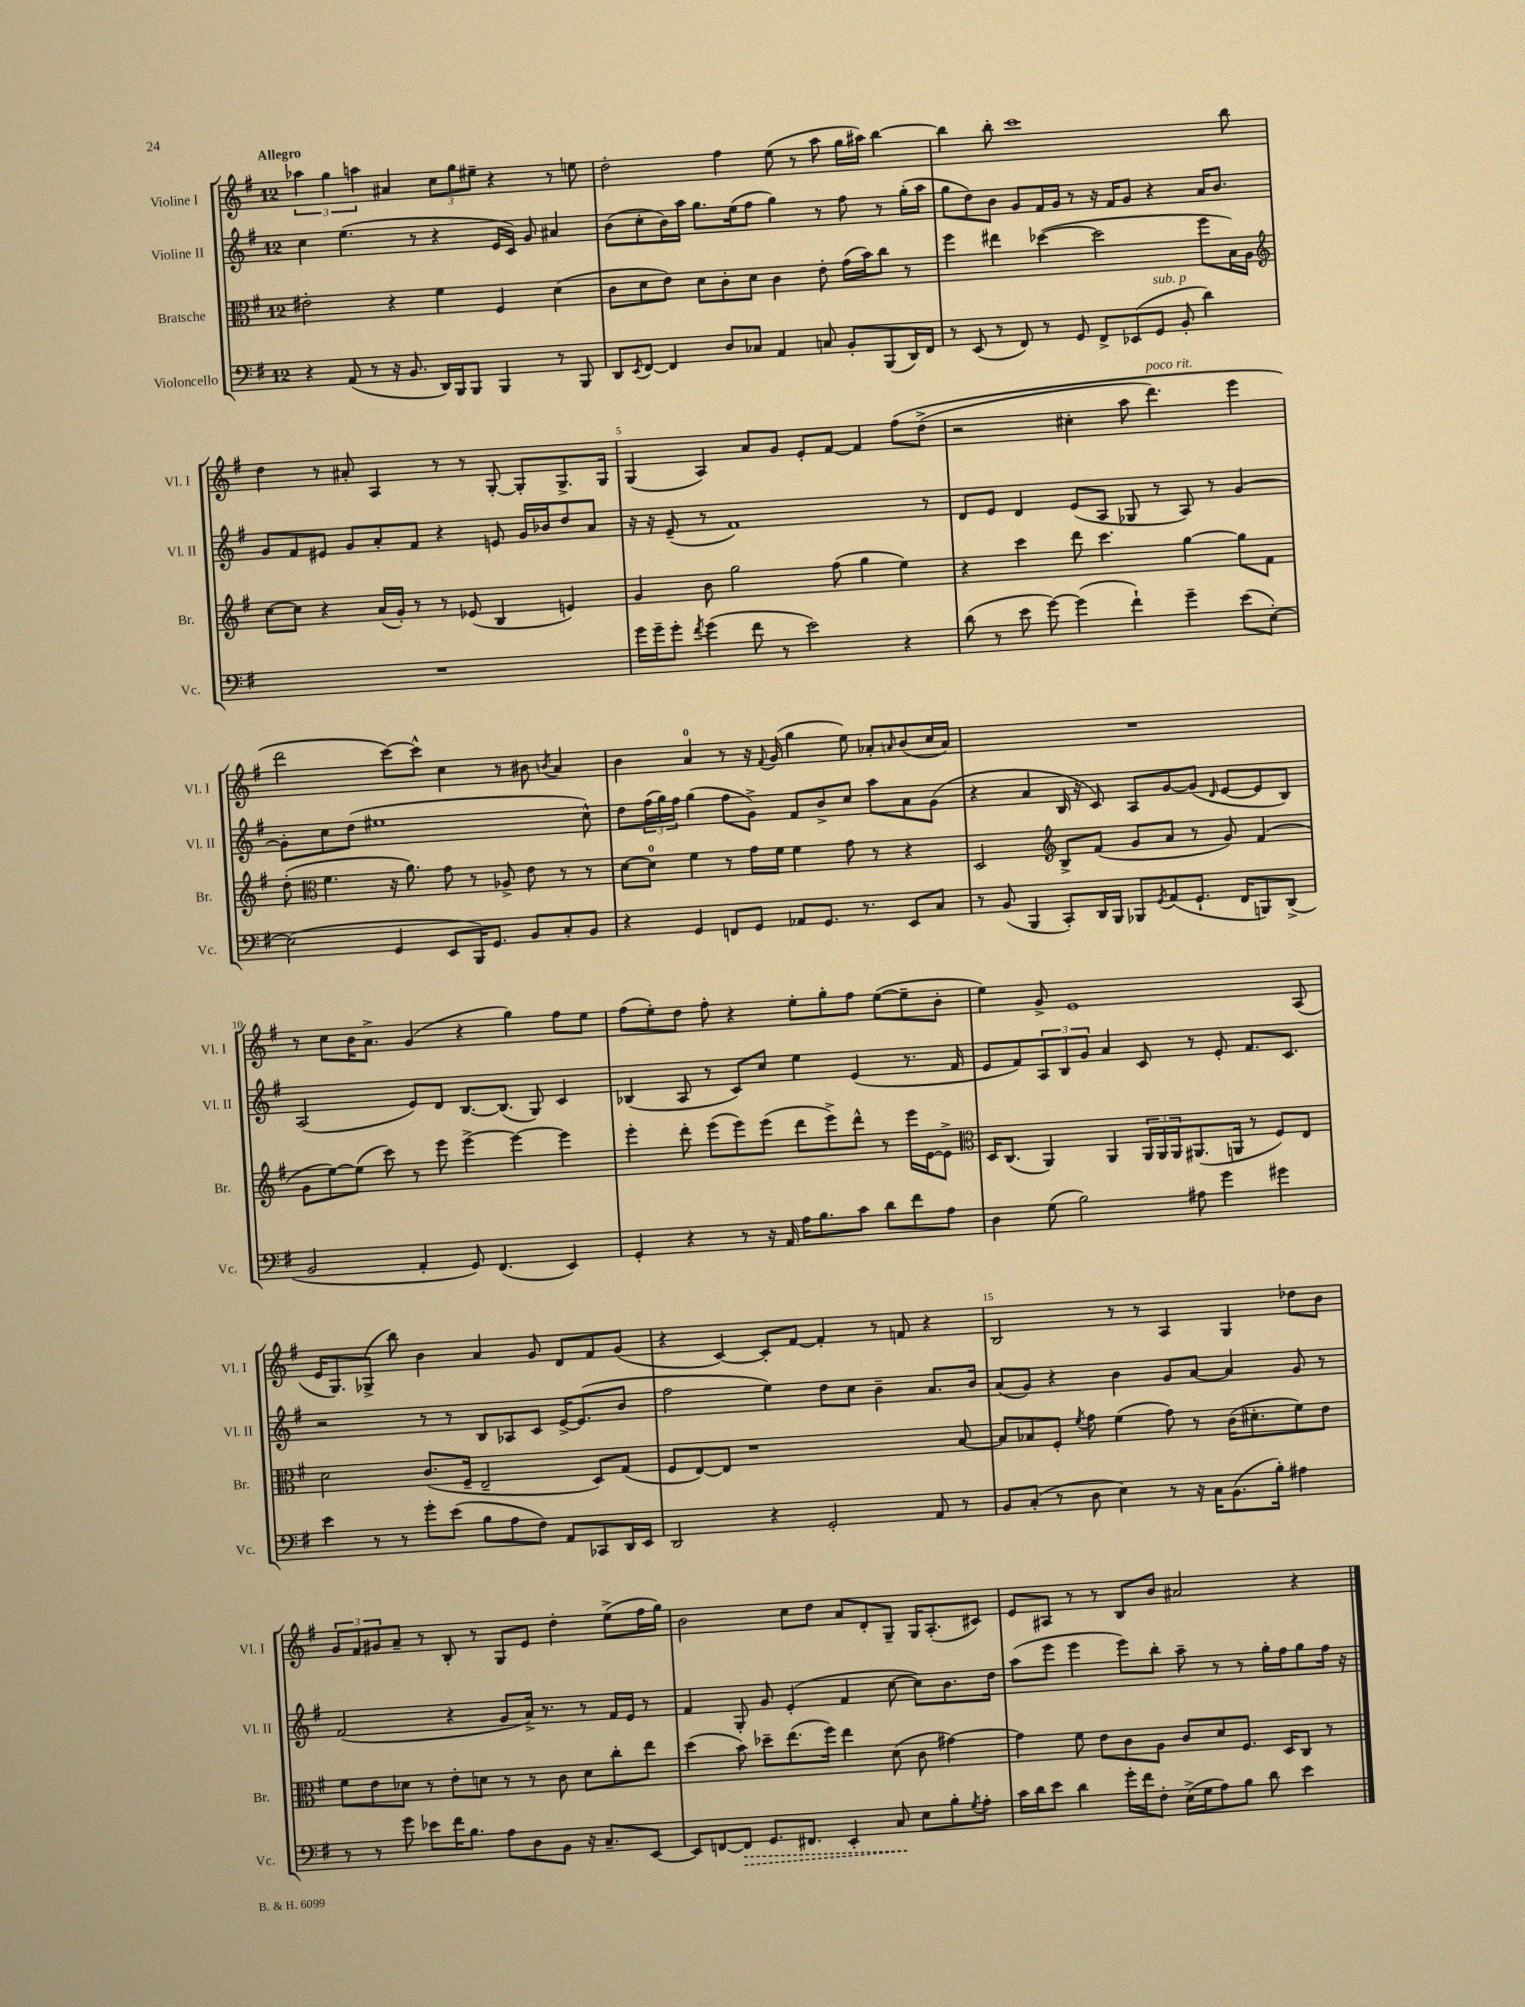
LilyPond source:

<<
\new StaffGroup <<
\new Staff = "s0" \with { instrumentName = "Violine I" shortInstrumentName = "Vl. I" } {
    \clef treble \key g \major \once \override Staff.TimeSignature.style = #'single-digit \time 12/8 \tempo "Allegro"
    \tuplet 3/2 { aes''4 g''4 a''4 } ais'4 \tuplet 3/2 { c''8 g''8 eis''8-- } r4 r8 e''8 |
    d''2-. fis''4 e''8( r8 a''8 g''16 ais''16) b''4~ |
    b''4 b''8-. c'''1 b''8 |
    d''4 r8 ais'8-. a4 r8 r8 g8~-. g8-. g8.-> g16 |
    g4( a4) a'8 g'8 e'8-. fis'8~ fis'4 fis''8\( d''8->( |
    r2 cis''4-. a''8 d'''4.^\markup { \italic "poco rit." }) e'''4 |
    d'''2 c'''8~\) c'''8-^ c''4 r8 bis'8 \acciaccatura { b'8 } a'4 |
    b'4 a'4-0 r8 r16 \appoggiatura { fis'8 } g'16( g''4 e''8) aes'8-. \grace { a'16 } b'8( c''16 a'16) |
    R1. |
    r8 c''8 b'16 a'8.-> g'4( r4 g''4) fis''8 e''8 |
    fis''8( e''8-.) d''8 fis''8-. r4 e''8-. g''8-. fis''8 e''8~( e''8-- b'8-. |
    e''4) g'8-> e'1 a8( |
    e'16 g8.) ges8->( b''8) b'4 a'4 g'8 d'8 fis'8 g'8( |
    r4 c'4~) c'8-. fis'8~ fis'4-. r8 f'8 r4 |
    b2 r8 r8 a4 g4 des''8 b'8 |
    \tuplet 3/2 { g'8 fis'8 gis'8 } a'8-- r8 b8-. r8 g8 e'8 d''4-. e''8->( fis''16 g''16) |
    b'2 c''8 d''8 a'8 d'8-. g8-- g16 a8.-.( cis'8) |
    e'8 ais8 r8 r8 b8 b'8 ais'2 r4 \bar "|." |
}
\new Staff = "s1" \with { instrumentName = "Violine II" shortInstrumentName = "Vl. II" } {
    \clef treble \key g \major \once \override Staff.TimeSignature.style = #'single-digit \time 12/8
    c''4 e''4.( r8 r4 e'16 c'16) g'8 ais'4 |
    b'8( c''8-. b'16) a''16 g''8. e''16( fis''8 g''4) r8 fis''8 r8 g''16-.( a''16 |
    g''8 d''8) b'8 g'8 fis'16 g'16 r8 r16 fis'16 g'8 r4 a'16 b'8. |
    g'8 fis'8 eis'8 g'8 a'8-. fis'8 r4 e'8 g'16 bes'16 d''8 a'8 |
    r16 r16 e'8--( r8 fis'1) r8 |
    d'8 e'8 d'4 e'8( a8 ges8 r8 a8) r8 g'4~ |
    g'8-. c''8 d''8( eis''1 c''8-^) |
    d''8 \tuplet 3/2 { fis''16( g''16) fis''16 } g''4( fis''8 g'8->) fis'8 b'8-> c''8 a''8 a'8 g'8( |
    r4 a'4 b16 r16 c'8) a8 g'8~ g'8( \grace { d'16 } e'8~ e'8 b8) |
    a2( e'8) d'8 b8.~ b8.( g8) c'4 |
    bes4( a8 r8 c'8) c''8 e''4 e'4( r8. fis'16 |
    e'8 fis'8) \tuplet 3/2 { a8 b8 g'8 } a'4 c'8 r8 e'8-. fis'8. c'8. |
    r2 r8 r8 b8 aes8 c'8 e'16~-> e'8.( b'8 |
    fis''2 e''4) d''8 c''8 b'4-- a'8. b'16 |
    a'8( g'8) r4 b'4 g'8 a'8~ a'4 g'8 r8 |
    fis'2( r4 g'8 a'16->) r8. r8 fis'16 e'16 r8 |
    fis'4 g8-. g'8 e'4-.( fis'4 c''8~ c''8) b'8. d''16 |
    a''8( e'''8 e'''4 e'''8) b''8-. a''8-- r8 r8 g''16-. fis''16 g''8 fis''16 r16 \bar "|." |
}
\new Staff = "s2" \with { instrumentName = "Bratsche" shortInstrumentName = "Br." } {
    \clef alto \key g \major \once \override Staff.TimeSignature.style = #'single-digit \time 12/8
    eis'2-. r4 fis'4 fis4 d'4( |
    c'8 d'8 e'8) d'8 c'8-. d'8 c'4 e'8-. g'16( b'16) c''8 r8 |
    fis''4 eis''4 des''4~( des''2 fis''8 b16) a16 |
    \clef treble c''8~ c''8 r4 a'16( g'16-.) r8 r8 ees'8( b4 e'4) |
    g'4 b'8 g''2 fis''8( g''4 e''4) |
    r4 c'''4 d'''8 c'''4. g''4~ g''8 fis'8 |
    d''8-.( \clef alto fis'4. r16 a'8.) g'8 r8 aes8-> e'8 r8 r8 |
    d'8~ d'8-0 fis'4 r8 g'16 fis'16 fis'4 g'8 r8 r4 |
    d2 \clef treble b8-> fis'8( g'8 a'8 r8 g'8) fis'4( |
    g'8 e''8~) e''8( c'''8) r8 e'''8 e'''4~-> e'''4~ e'''4 |
    e'''4-. d'''8-. e'''8( e'''8) e'''8( d'''8 e'''8->) d'''8-^ r8 e'''16 e'16~ e'8-> |
    \clef alto d16 c8.( a,4) a,4 \tuplet 3/2 { a,16 a,16 a,16 } ais,8.( a,16 r8 fis8) e8 |
    d'2 c'8.( fis16-- e2-- d8) g8( |
    fis8 e8~) e8 r1 b8~ |
    b8 bes8 fis8-. \acciaccatura { fis'8 } g'8 fis'4( g'8) r8 c'16( dis'8.-. fis'8) e'8 |
    fis'8 e'8 des'8 r8 e'8-. d'8 r8 r8 c'8 d'8 c''8-. e''8 |
    d''4( b'8) des''8-- e''8.( fis''16) e''4 d'8( c'8 gis'4~) |
    gis'4 fis'8 e'8 c'8 a8 c'8 d'8 fis8. d16 c8 r8 \bar "|." |
}
\new Staff = "s3" \with { instrumentName = "Violoncello" shortInstrumentName = "Vc." } {
    \clef bass \key g \major \once \override Staff.TimeSignature.style = #'single-digit \time 12/8
    r4 a,8( r8 r16 b,8. d,16) b,,16 b,,8 b,,4 r8 b,,8 |
    d,8 \acciaccatura { e,8 } fis,8~ fis,4 d8 ces8 a,4 c8 b,8-. b,,8( d,16) fis,16 |
    r8 e,8( r8 fis,8) r8 g,8 fis,8-> ees,8( g,8^\markup { \italic "sub. p" } b,8-. d'4) |
    R1. |
    g'16 g'16-- g'8-. \acciaccatura { fis'8 } g'4( fis'8 r8 e'2) r4 |
    d'8( r8 e'8 g'8~) g'4( fis'4-!) g'4-- e'8( e8~-.) |
    e2( g,4 e,8 b,,16) g,8. b,8 c8-. b,8 |
    r4 g,4 f,8 g,8 aes,8 g,8. r8. e,8 c8 |
    r8 b,8( b,,4 c,8-.) d,16 b,,16 bes,,8 \acciaccatura { g,8 } a,8( g,8.-! fis,16 b,,8) d,8->( |
    b,2 a,4-. g,8) fis,4.( e,4) |
    g,4-. r4 r8 r16 a,16 a16 b8. c'8 d'8 fis'8 a8 |
    d4 g8( b2) ais8 g'4 gis'4 |
    e'4 r8 r8 g'8-. e'8( b8 a8 fis8) a,8 ces,8 d,16 e,16 |
    d,2 r4 g,2-. a,8 r8 |
    b,8 c8-.( r8 d8 e4) r8 r16 c16 b,8.( b16-.) ais4 |
    r8 r8 g'8 ees'8 fis'16 b8. a8 d8 b,8 r16 c8.-- e,8~ |
    e,8 f,8~ \once \override Hairpin.style = #'dashed-line f,8\> g,8. fis,8. e,4-. c8\! e8 b8-. \acciaccatura { g8 } a8-. |
    c'16 d'16 e'8 d'4 g'16-. fis'16 fis8-. e16->( g16 a8) b8 d'8 e'4 \bar "|." |
}
>>
>>
\layout { \context { \Score \override BarNumber.break-visibility = ##(#f #t #t) barNumberVisibility = #(every-nth-bar-number-visible 5) } }
